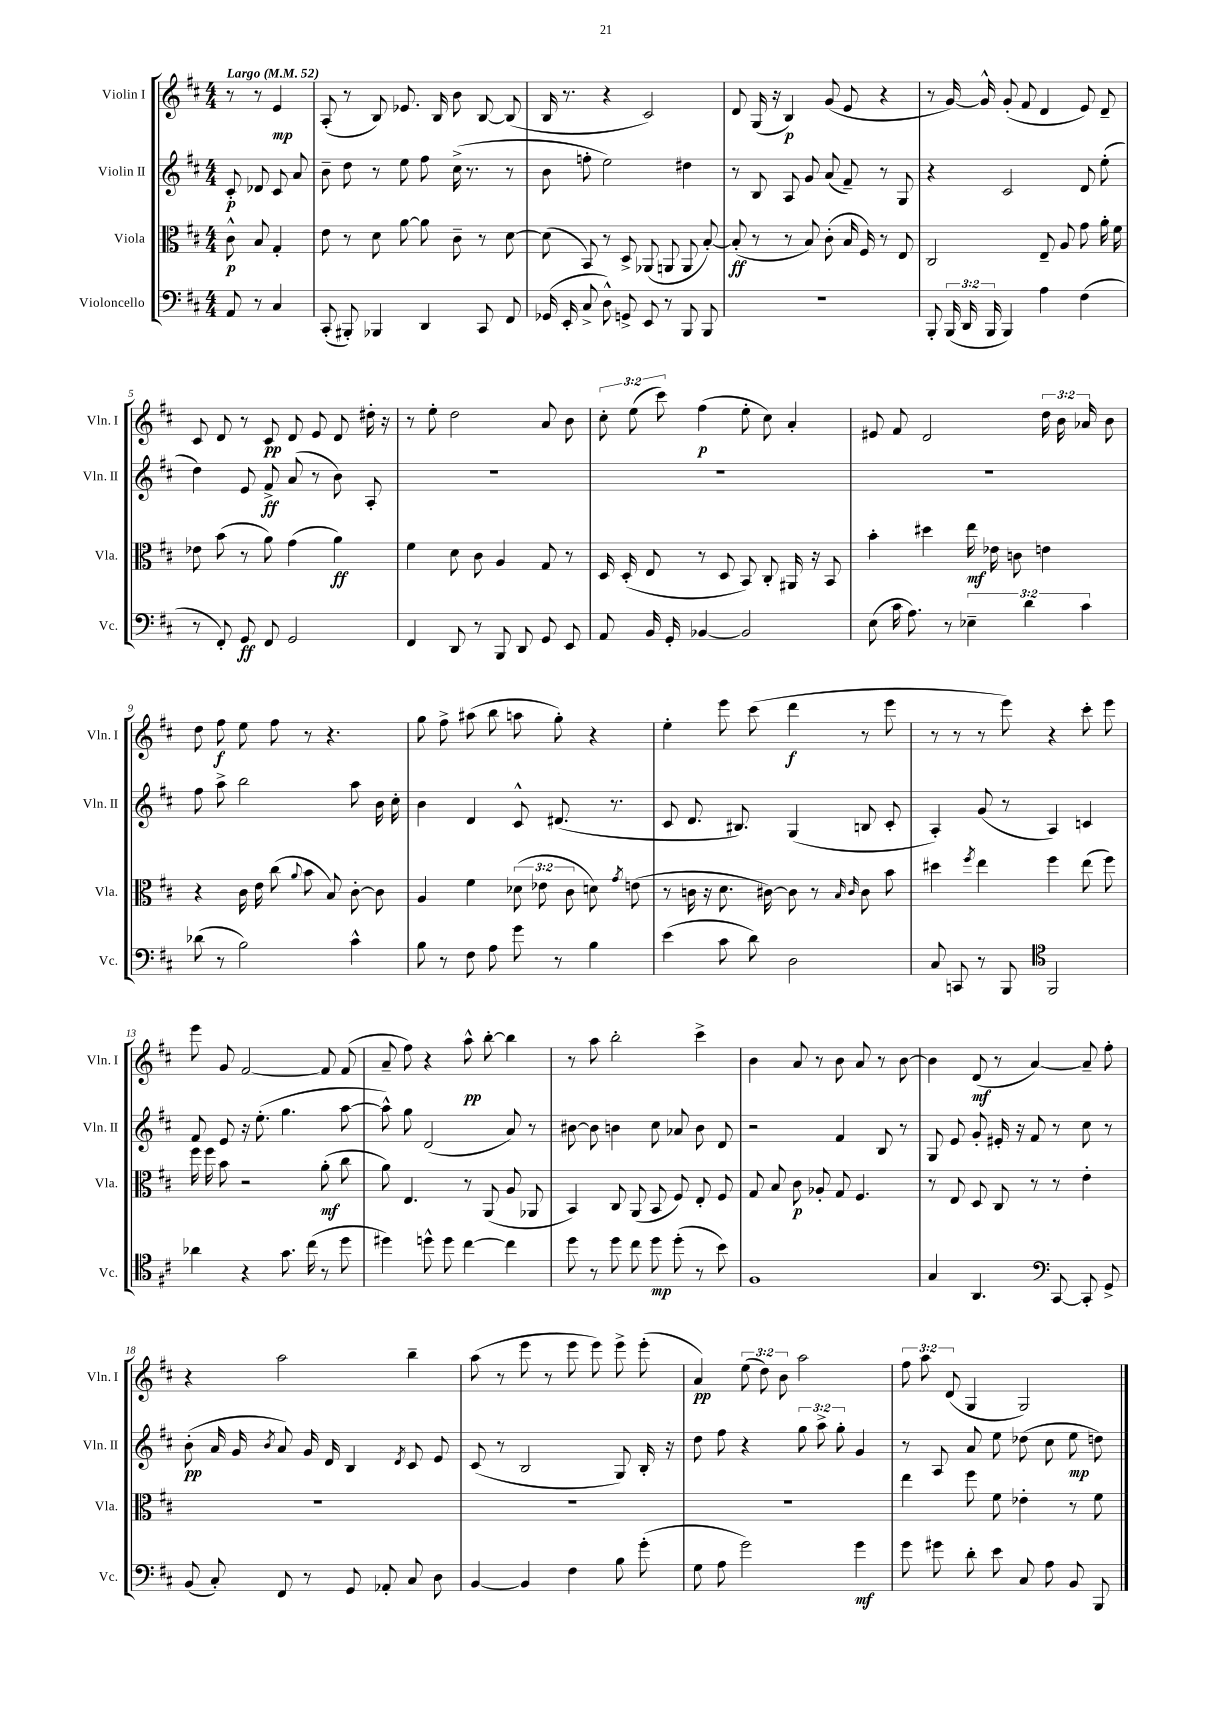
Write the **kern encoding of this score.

**kern	**kern	**kern	**kern
*staff4	*staff3	*staff2	*staff1
*clefF4	*clefC3	*clefG2	*clefG2
*k[f#c#]	*k[f#c#]	*k[f#c#]	*k[f#c#]
*M4/4	*M4/4	*M4/4	*M4/4
*MM52	*MM52	*MM52	*MM52
8AA	8c#^^	8c#'	8r
8r	8B	8d-	8r
4C#	4G'	8c#	4e
.	.	8a	.
=	=	=	=
(8CC#'	8e	8b~	(8A'
8BBB#')	8r	8dd	8r
4BBB-	8d	8r	8B)
.	[8a	8ee	8.e-
4DD	8a]	8ff#	.
.	.	.	16B
.	8c#~	(16cc#^	8b
.	.	8.r	.
8CC#	8r	.	[8B
8FF#	[8d	8r	(8B]
=	=	=	=
(16GG-	(8d]	8b	16B
16EE'	.	.	8.r
8C#^	8BB)	8ff'	.
8D^^)	8r	2ee)	4r
8GG^	8D^	.	.
8EE	(8AA-	.	2c#)
8r	8AA	.	.
8BBB	8AA	4dd#	.
8BBB	[8B')	.	.
=	=	=	=
1r	(8B']	8r	8d
.	8r	8B	(16G
.	.	.	16r
.	8r	8A	4B)
.	8B)	8g	.
.	(8c#'	(8a	(8g
.	16B	8f#~)	8e
.	16F#)	.	.
.	8r	8r	4r
.	8E	8G	.
=	=	=	=
8BBB'	2C#	4r	8r
(24BBB	.	.	[16g)
24DD	.	.	.
.	.	.	16g^^]
24BBB	.	.	.
4BBB)	.	2c#	(8g'
.	.	.	8f#
4A	8E~	.	4d
.	8A	.	.
(4F#	8g	8d	8e)
.	16a'	(8ee'	8d~
.	16f#	.	.
=	=	=	=
8r	8e-	4dd)	8c#
8FF#')	(8b	.	8d
8GG	8r	8e	8r
8FF#	8a)	8f#^	8c#
2GG	(4g	(8a	8d
.	.	8r	8e
.	4a)	8b)	8d
.	.	8A'	16dd#'
.	.	.	16r
=	=	=	=
4FF#	4f#	1r	8r
.	.	.	8ee'
8DD	8d	.	2dd
8r	8c#	.	.
8BBB	4A	.	.
8DD	.	.	.
8GG	8G	.	8a
8EE	8r	.	8b
=	=	=	=
8AA	16D	1r	12cc#'
.	(16D'	.	.
.	.	.	(12ee
16BB	8E	.	.
.	.	.	12ccc#)
16GG'	.	.	.
[4BB-	8r	.	(4ff#
.	8D	.	.
2BB-]	8BB)	.	8ee'
.	8C#'	.	8cc#)
.	16AA#	.	4a'
.	16r	.	.
.	8BB	.	.
=	=	=	=
(8E	4b'	1r	8e#
16c#	.	.	8f#
8.A)	.	.	.
.	4dd#	.	2d
8r	.	.	.
6E-~	16ee	.	.
.	16e-	.	.
.	8c	.	.
6d	.	.	.
.	4e	.	24dd
.	.	.	24b
6c#	.	.	24a-
.	.	.	8b
=	=	=	=
(8d-	4r	8ff#	8dd
8r	.	8aa^	8ff#
2B)	16c#	2bb	8ee
.	16e	.	.
.	(8cc#	.	8ff#
.	8qqa	.	.
.	8b	.	8r
.	8B)	.	4.r
4c#^^	[8c#'	8aa	.
.	8c#]	16b	.
.	.	16cc#'	.
=	=	=	=
8B	4A	4b	8gg
8r	.	.	8ff#^
8F#	4f#	4d	(8aa#
8A	.	.	8bb
8g	(12d-	8c#^^	8aa
.	12e-	.	.
8r	.	(8.d#	8gg')
.	12c#	.	.
4B	8d)	.	4r
.	.	8.r	.
.	8qg	.	.
.	(8e	.	.
=	=	=	=
(4e	8r	8c#	4ee'
.	16c	8.d	.
.	16r	.	.
8c#	8.d	.	8eee
.	.	8.B#)	.
8d)	.	.	(8ccc#
.	[16c#)	.	.
2D	8c#]	(4G	4ddd
.	8r	.	.
.	16qqB	.	.
.	16qqc#	.	.
.	8c#	8B	8r
.	8b	8c#'	8eee
=	=	=	=
8C#	4dd#	4A')	8r
8CC	.	.	8r
.	8qff#	.	.
8r	4ee	(8g	8r
8BBB	.	8r	8eee)
*clefC4	*	*	*
2FF#	4ff#	4A)	4r
.	(8ee	4c	8ccc#'
.	8ff#)	.	8eee
=	=	=	=
4a-	16ff#	8f#	8eee
.	16ff#	.	.
.	8b	8e	8g
4r	2r	16r	[2f#
.	.	(8.ee'	.
8.g	.	4.gg	.
(16cc#	.	.	.
8r	(8a'	.	8f#]
8dd	8cc#	[8aa	(8f#
=	=	=	=
4dd#)	8a)	8aa^^])	8a~
.	4.E	8gg	8ff#)
8dd^^	.	(2d	4r
8dd	.	.	.
[4cc#	8r	.	8aa^^
.	(8AA	.	[8bb'
4cc#]	8A	8a)	4bb]
.	8AA-	8r	.
=	=	=	=
8dd	4BB)	[8b#	8r
8r	.	8b#]	8aa
8dd	8C#	4b	2bb'
8cc#	(8AA	.	.
8dd	8BB	8cc#	.
(8dd'	8F#)	8a-	.
8r	8E'	8b	4ccc#^
8b)	8F#	8d	.
=	=	=	=
1F#	8G	2r	4b
.	8B	.	.
.	8c#	.	8a
.	8A-'	.	8r
.	8G	4f#	8b
.	4.F#	.	8a
.	.	8B	8r
.	.	8r	[8b
=	=	=	=
4G	8r	8G	4b]
.	8E	8e	.
4.AA	8D	8g'	(8d
.	8C#	16e#'	8r
.	.	16r	.
.	8r	8f#	[4a)
*clefF4	*	*	*
[8CC#	8r	8r	.
8CC#']	4e'	8cc#	8a~]
8GG^	.	8r	8ff#'
=	=	=	=
(8BB	1r	(8b'	4r
8C#')	.	16a	.
.	.	16g	.
.	.	8qb	.
8FF#	.	8a)	2aa
8r	.	16g	.
.	.	16d	.
8GG	.	4B	.
8AA-'	.	.	.
.	.	8qd	.
8C#	.	8c#	4bb~
8D	.	8e	.
=	=	=	=
[4BB	1r	(8c#	(8aa
.	.	8r	8r
4BB]	.	2B	8eee
.	.	.	8r
4F#	.	.	8eee
.	.	.	8eee)
8B	.	8G)	8eee^
(8g'	.	16B'	(8eee'
.	.	16r	.
=	=	=	=
8G	1r	8dd	4a)
8A	.	8ff#	.
2g)	.	4r	(12ee
.	.	.	12dd)
.	.	.	12b
.	.	12gg	2aa
.	.	12aa^	.
.	.	12gg'	.
4g	.	4g	.
=	=	=	=
8g	4ee	8r	12ff#
.	.	.	12aa
8g#	.	8A	.
.	.	.	(12d
8d'	8ff#	8a	4G
8e	8f#	8ee	.
8C#	4e-'	(8dd-	2G)
8A	.	8cc#	.
8BB	8r	8ee	.
8BBB	8f#	8dd)	.
==	==	==	==
*-	*-	*-	*-
